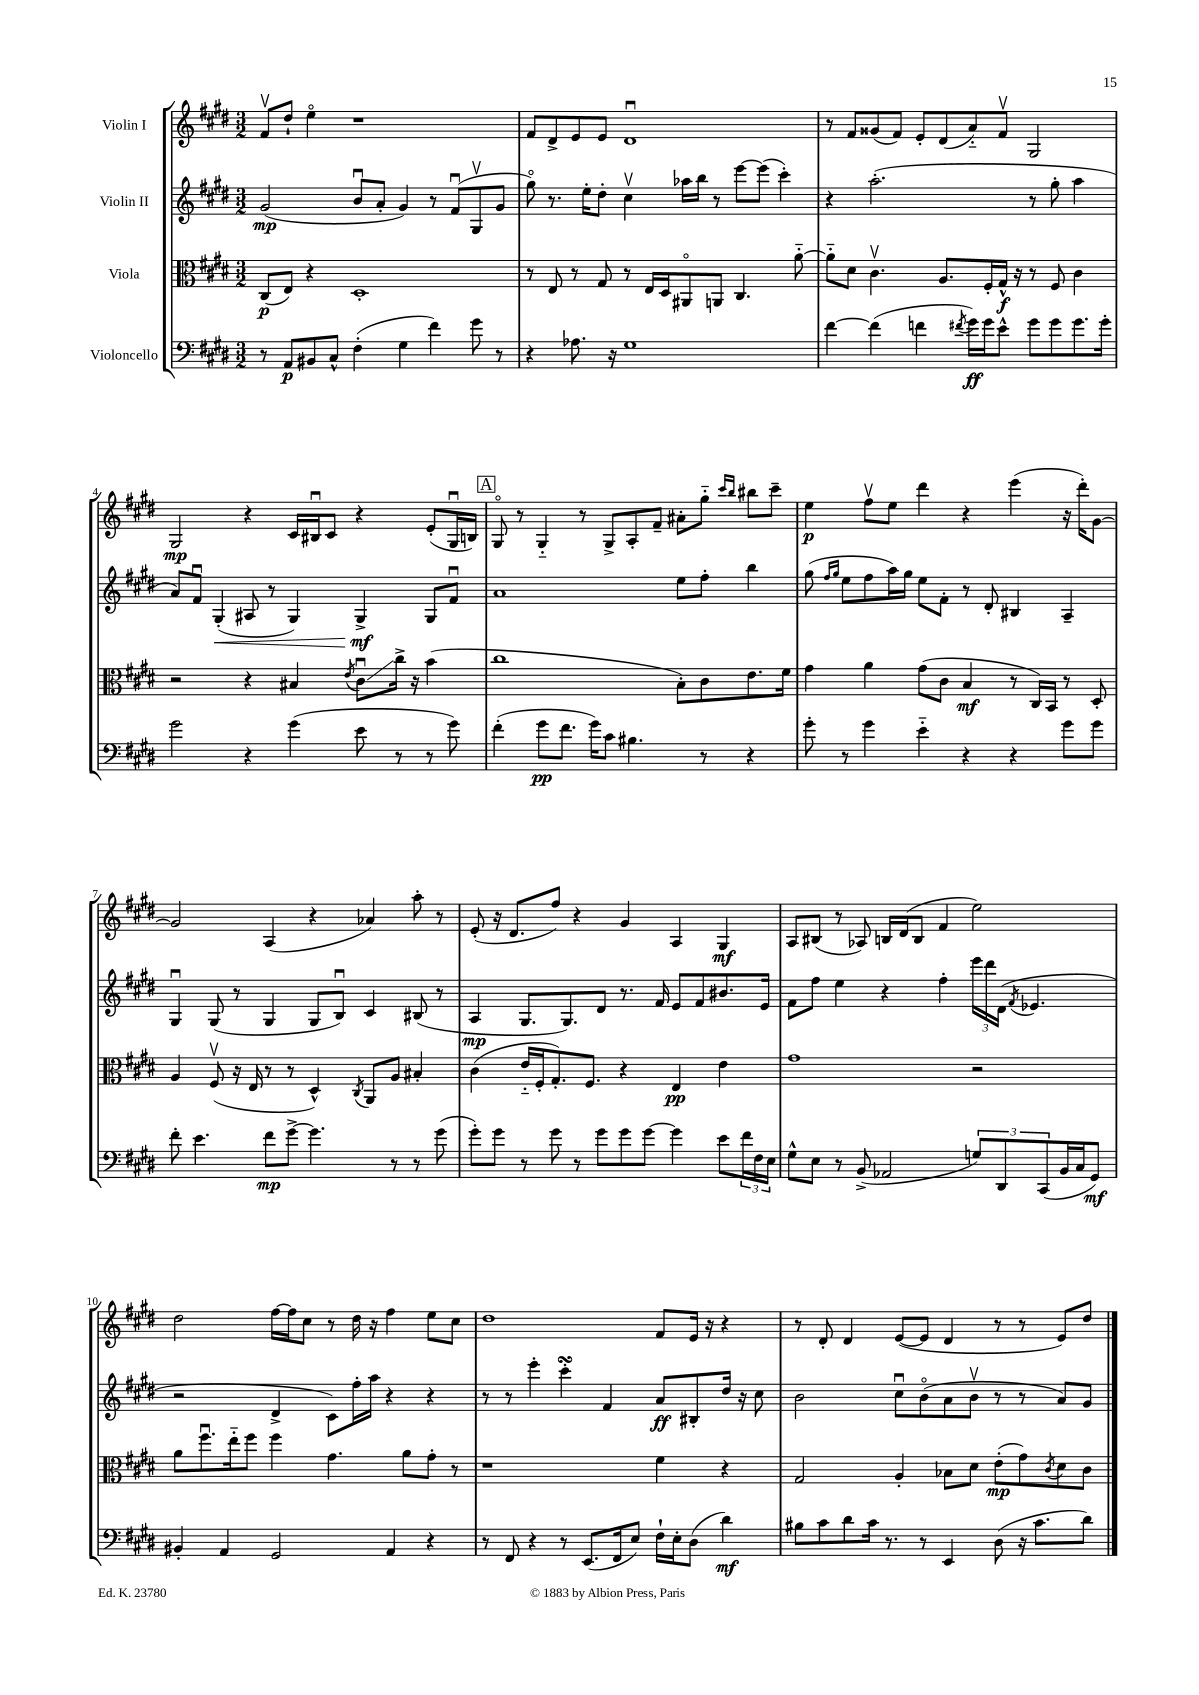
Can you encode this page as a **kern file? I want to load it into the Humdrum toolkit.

**kern	**kern	**kern	**kern
*staff4	*staff3	*staff2	*staff1
*clefF4	*clefC3	*clefG2	*clefG2
*k[f#c#g#d#]	*k[f#c#g#d#]	*k[f#c#g#d#]	*k[f#c#g#d#]
*M3/2	*M3/2	*M3/2	*M3/2
8r	(8C#	(2g#	8f#v
8AA	8E)	.	8dd#`
8BB#	4r	.	4eeo
8C#^^	.	.	.
(4F#'	1D#'	8bu	1r
.	.	8a'	.
4G#	.	4g#)	.
4f#)	.	8r	.
.	.	(8f#u	.
8g#	.	8G#v	.
8r	.	8g#	.
=	=	=	=
4r	8r	8gg#o)	8f#
.	8E	8.r	8d#^
8.A-	8r	.	8e
.	.	16ee'	.
.	8G#	8dd#'	8e
16r	.	.	.
1G#	8r	4cc#v	1d#u
.	16E	.	.
.	16D#	.	.
.	8AA#o	16aa-	.
.	.	16bb	.
.	8AA	8r	.
.	4.C#	[8eee	.
.	.	(8eee]	.
.	.	4ccc#')	.
.	[8a'~	.	.
=	=	=	=
[4f#	8a'~]	4r	8r
.	8d#	.	8f#
(4f#]	4.c#v	(2.aa'	(8g##
.	.	.	8f#)
4f	.	.	8e'
.	8.A	.	(8d#
8qf#	.	.	.
16g#)	.	.	8a'~)
16g#	16F#'	.	.
8e^^	16G#^^	.	8f#v
.	16r	.	.
8g#	8r	8r	2G#
8g#	8F#	8gg#'	.
8.g#	4c#	4aa	.
16g#'	.	.	.
=	=	=	=
2g#	2r	8a)	2G#
.	.	8f#u	.
.	.	(4G#'	.
4r	4r	8A#	4r
.	.	8r	.
(4g#	4B#	4G#)	16c#
.	.	.	16B#u
.	.	.	8c#
.	8qe	.	.
8e	8c#u	4G#^	4r
8r	16cc#^	.	.
.	16r	.	.
8r	(4b	8G#	(8e'
8g#)	.	8f#u	16G#u
.	.	.	16B)
=	=	=	=
(4f#'	1cc#	1a	8G#o
.	.	.	8r
8g#	.	.	4G#'~
8.f#	.	.	.
.	.	.	8r
16g#)	.	.	.
8c#	.	.	8G#^
4.B#	.	.	8A'
.	.	.	8f#~
.	8B')	8ee	8a#'
8r	8c#	8ff#'	8gg#'~
.	.	.	16qqccc#
.	.	.	16qqbb
4r	8.e	4bb	8bb#
.	.	.	8ccc#~
.	16f#	.	.
=	=	=	=
8g#'	4g#	(8gg#	4ee
.	.	16qqff#	.
.	.	16qqgg#	.
8r	.	8ee	.
4g#	4a	8ff#	8ff#v
.	.	16aa)	8ee
.	.	16gg#	.
4e'~	(8g#	8ee	4ddd#
.	8c#	8f#'	.
4r	4B	8r	4r
.	.	8d#'	.
4r	8r	4B#	(4eee
.	16C#)	.	.
.	16BB	.	.
8g#	8r	4A~	16r
.	.	.	16ddd#')
8g#	8D#'	.	[8g#
=	=	=	=
8f#'	4A	4G#u	2g#]
4.e	.	.	.
.	(8F#v	(8G#	.
.	16r	8r	.
.	16E	.	.
8f#	8r	4G#	(4A
[8g#^	8r	.	.
4.g#]	4D#^^)	8G#	4r
.	.	8Bu)	.
.	8qC#	.	.
.	8AA	4c#	4a-)
8r	8A	.	.
8r	4B#'	(8B#	8aa'
(8g#	.	8r	8r
=	=	=	=
8g#')	(4c#	4A	(8e'
8g#	.	.	16r
.	.	.	8.d#
8r	16e'~	8.G#	.
.	16F#'	.	.
8g#	8.G#')	.	8ff#)
.	.	8.G#)	.
8r	.	.	4r
.	8.F#	.	.
8g#	.	8d#	.
8g#	4r	8.r	4g#
[8g#	.	.	.
.	.	16f#	.
4g#]	4E	8e	4A
.	.	8f#	.
8e	4e	8.b#	4G#
24f#	.	.	.
24F#	.	.	.
.	.	16e	.
24E	.	.	.
=	=	=	=
8G#^^	1g#	8f#	8A
8E	.	8ff#	(8B#
8r	.	4ee	8r
(8BB^	.	.	8A-)
2AA-	.	4r	16B
.	.	.	(16d#
.	.	.	8B
.	.	4ff#'	4f#
12G)	2r	24eee	2ee)
.	.	24ddd#	.
12DD#	.	(24d#	.
.	.	8qf#	.
.	.	4.e-	.
(12CC#	.	.	.
16BB	.	.	.
16C#	.	.	.
8GG#)	.	.	.
=	=	=	=
4BB#'	8a	2r	2dd#
.	8.ff#u	.	.
4AA	.	.	.
.	16ee'~	.	.
.	8ff#	.	.
2GG#	4ff#	4d#^	[16ff#
.	.	.	16ff#]
.	.	.	8cc#
.	4.g#	8c#)	8r
.	.	16ff#'	16dd#
.	.	16aa	16r
4AA	.	4r	4ff#
.	8a	.	.
4r	8g#'	4r	8ee
.	8r	.	8cc#
=	=	=	=
8r	1r	8r	1dd#
8FF#	.	8r	.
4r	.	4eee'	.
8r	.	4ccc#'	.
(8.EE	.	.	.
.	.	4f#	.
16FF#	.	.	.
8E)	.	.	.
16F#`	4f#	8a	8f#
16E'	.	.	.
(8D#	.	8B#'	16e
.	.	.	16r
4d#)	4r	16dd#	4r
.	.	16r	.
.	.	8cc#	.
=	=	=	=
8B#	2G#	2b	8r
8c#	.	.	8d#'
8d#	.	.	4d#
16c#	.	.	.
8.r	.	.	.
.	4A'	8cc#u	([8e
8r	.	(8bo	8e]
4EE	8B-	8a	4d#
.	8d#	8bv	.
(8D#	(8e'	8r	8r
16r	8g#)	8r	8r
8.c#	.	.	.
.	8qc#	.	.
.	8d#	8a)	8e)
8d#)	8c#	8g#	8dd#
==	==	==	==
*-	*-	*-	*-
